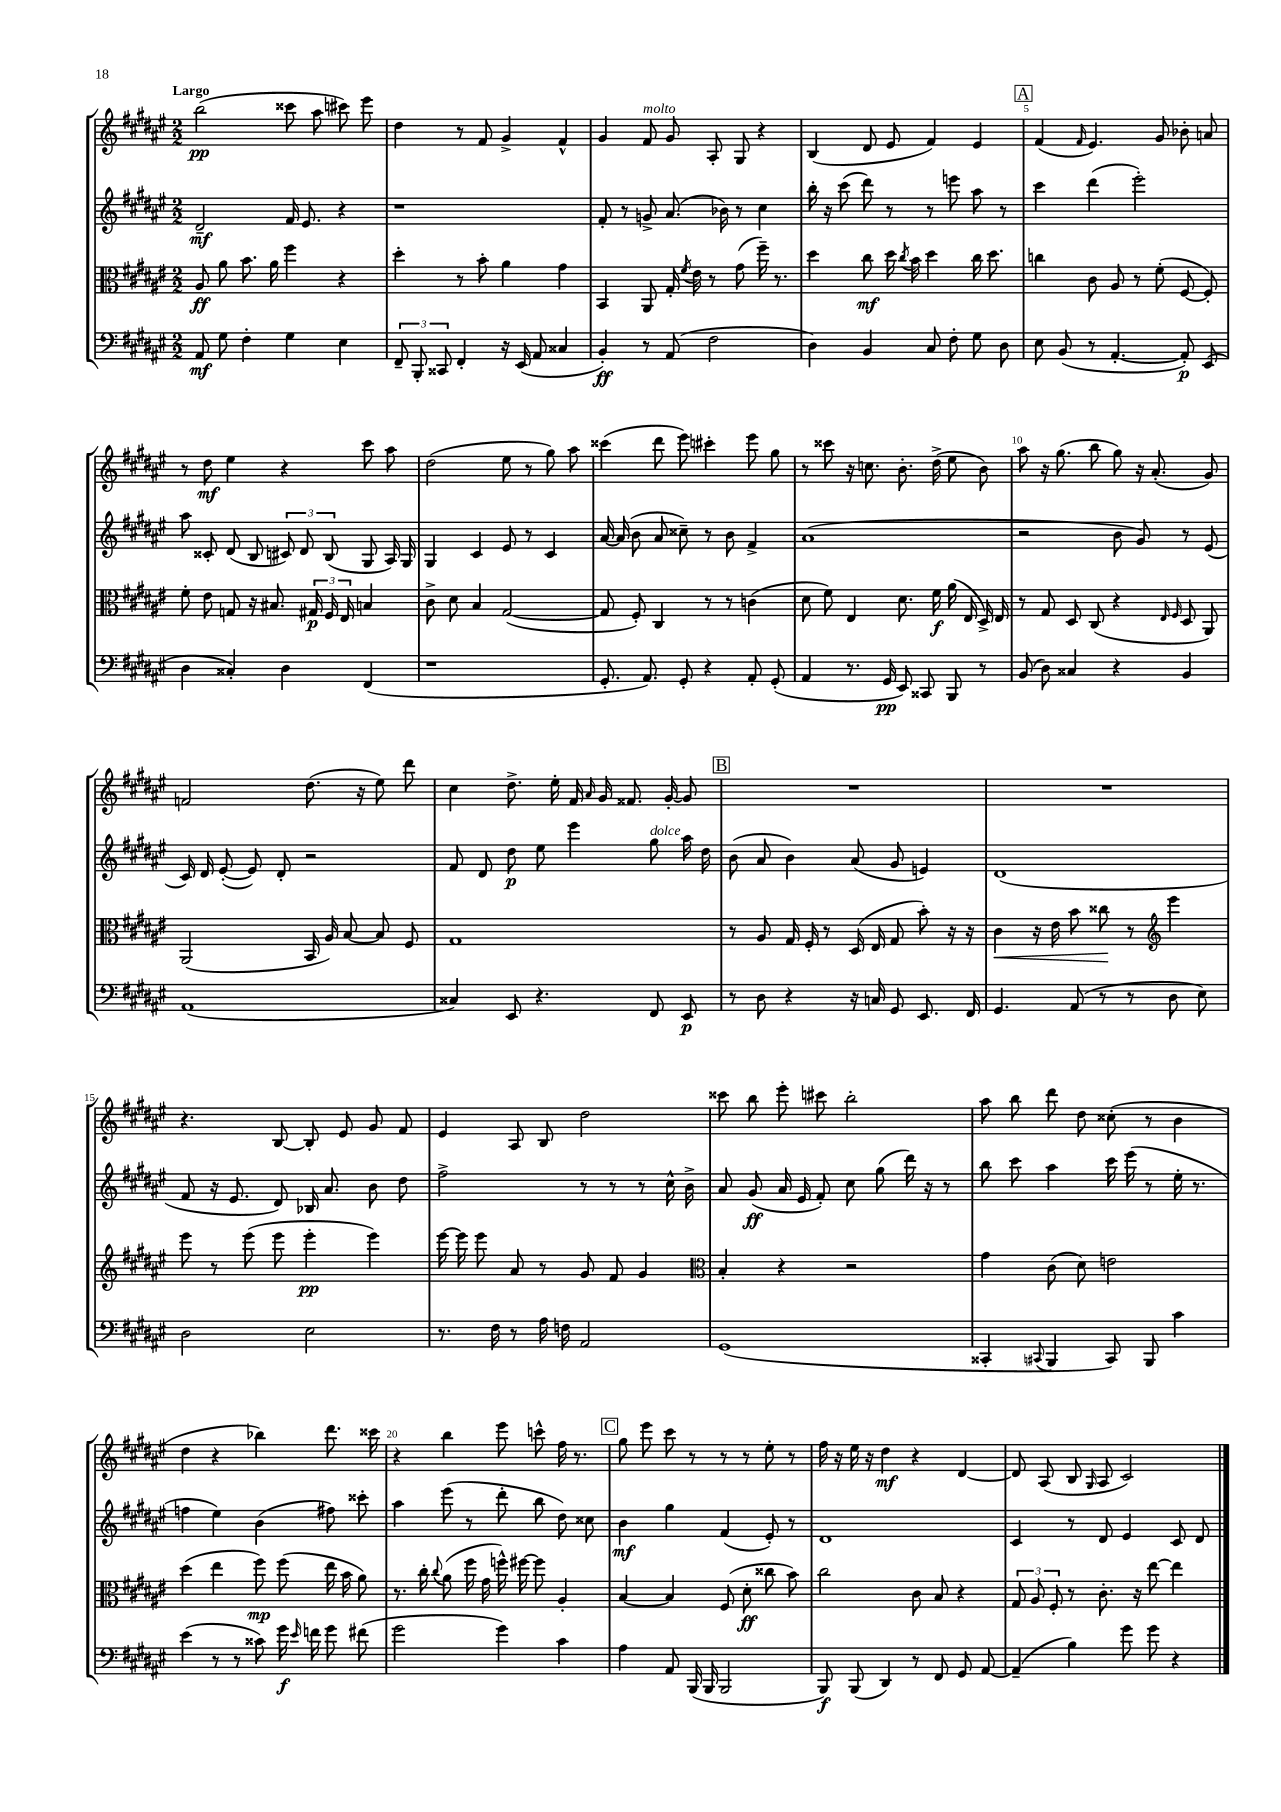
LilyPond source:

<<
\new StaffGroup <<
\new Staff = "s0" {
    \clef treble \key fis \major \numericTimeSignature \time 2/2 \tempo "Largo"
    \autoBeamOff b''2\pp( cisis'''8 ais''8 cis'''8) eis'''8 |
    dis''4 r8 fis'8 gis'4-> fis'4-^ |
    gis'4 fis'8^\markup { \italic "molto" } gis'8 ais8-. gis8 r4 |
    b4( dis'8 eis'8 fis'4) eis'4 |
    \mark \markup { \box "A" } fis'4( \grace { fis'16 } eis'4.) gis'8 bes'8-. a'8 |
    r8 dis''8\mf eis''4 r4 cis'''8 ais''8 |
    dis''2( eis''8 r8 gis''8) ais''8 |
    cisis'''4( dis'''8 eis'''8) cis'''4-. eis'''8 gis''8 |
    r8 cisis'''8 r16 c''8. b'8.-. dis''16->( eis''8 b'8) |
    ais''8 r16 gis''8.( b''8 gis''8) r16 ais'8.-.( gis'8) |
    f'2 dis''8.( r16 eis''8) dis'''8 |
    cis''4 dis''8.-> eis''16-. fis'16 \grace { ais'16 } gis'16 fisis'8. gis'16~-. gis'8 |
    \mark \markup { \box "B" } R1 |
    R1 |
    r4. b8~ b8-. eis'8 gis'8 fis'8 |
    eis'4 ais8 b8 dis''2 |
    cisis'''8 b''8 eis'''8-. cis'''8 b''2-. |
    ais''8 b''8 dis'''8 dis''8 cisis''8-.( r8 b'4 |
    dis''4 r4 bes''4) dis'''8. cisis'''16 |
    r4 b''4 eis'''8 c'''8-^ fis''16 r8. |
    \mark \markup { \box "C" } gis''8 eis'''8 cis'''8 r8 r8 r8 eis''8-. r8 |
    fis''16 r16 eis''16 r16 dis''4\mf r4 dis'4~ |
    dis'8 ais8( b8 \grace { gis16 } ais8 cis'2) \bar "|." |
}
\new Staff = "s1" {
    \clef treble \key fis \major \numericTimeSignature \time 2/2
    \autoBeamOff dis'2--\mf fis'16 eis'8. r4 |
    r1 |
    fis'8-. r8 g'8-> ais'8.( bes'16) r8 cis''4 |
    b''16-. r16 cis'''8( dis'''8) r8 r8 e'''8 ais''8 r8 |
    \mark \markup { \box "A" } cis'''4 dis'''4( eis'''2-.) |
    ais''8 cisis'8-. dis'8( b8 \tuplet 3/2 { cis'8) dis'8 b8( } gis8 ais16) gis16 |
    gis4 cis'4 eis'8 r8 cis'4 |
    ais'16~ ais'16( b'8 ais'8 cisis''8--) r8 b'8 fis'4-> |
    ais'1( |
    r2 b'8 gis'8) r8 eis'8( |
    cis'16) dis'16 eis'8~-.( eis'8) dis'8-. r2 |
    fis'8 dis'8 dis''8\p eis''8 eis'''4 gis''8^\markup { \italic "dolce" } ais''16 dis''16 |
    \mark \markup { \box "B" } b'8( ais'8 b'4) ais'8( gis'8 e'4) |
    dis'1( |
    fis'8 r16 eis'8. dis'8) bes16 ais'8. b'8 dis''8 |
    fis''2-> r8 r8 r8 cis''16-^ b'16-> |
    ais'8 gis'8\ff( ais'16 eis'16 fis'8-.) cis''8 gis''8( dis'''16) r16 r8 |
    b''8 cis'''8 ais''4 cis'''16 eis'''16( r8 eis''16-. r8. |
    f''4 eis''4) b'4( fis''8) cisis'''8-. |
    ais''4 eis'''8( r8 dis'''8-. b''8 dis''8) cisis''8 |
    \mark \markup { \box "C" } b'4\mf gis''4 fis'4( eis'8-.) r8 |
    dis'1 |
    cis'4 r8 dis'8 eis'4 cis'8 dis'8 \bar "|." |
}
\new Staff = "s2" {
    \clef alto \key fis \major \numericTimeSignature \time 2/2
    \autoBeamOff ais8\ff ais'8 b'8. ais'16 fis''4 r4 |
    dis''4-. r8 b'8-. ais'4 gis'4 |
    b,4 ais,8 gis16-. \acciaccatura { fis'8 } eis'16 r8 gis'8( fis''16--) r8. |
    dis''4 cis''8\mf dis''16 \acciaccatura { cis''8 } b'16 dis''4 cis''16 dis''8. |
    \mark \markup { \box "A" } c''4 cis'8 ais8 r8 fis'8-.( fis8~ fis8-.) |
    fis'8-. eis'8 g8 r16 bis8. \tuplet 3/2 { gis16\p fis16 eis16 } b4 |
    cis'8-> dis'8 b4 gis2~( |
    gis8 fis8-.) cis4 r8 r8 c'4( |
    dis'8 fis'8) eis4 dis'8. fis'16\f ais'16( eis16 dis16->) eis16 |
    r8 gis8 dis8 cis8( r4 \grace { eis16 fis16 } dis8 ais,8) |
    ais,2( b,16 ais16) b8~ b8 fis8 |
    gis1 |
    \mark \markup { \box "B" } r8 ais8 gis16 fis16-. r8 dis16( eis16 gis8 b'8-.) r16 r16 |
    cis'4\< r16 eis'16 b'8 cisis''8\! r8 \clef treble eis'''4 |
    eis'''8 r8 eis'''8( eis'''8 eis'''4-.\pp eis'''4) |
    eis'''16~ eis'''16 eis'''8 ais'8 r8 gis'8 fis'8 gis'4 |
    \clef alto b4-. r4 r2 |
    gis'4 cis'8( dis'8) e'2 |
    dis''4( eis''4 fis''8\mp) fis''8( eis''16 b'16 ais'8) |
    r8. cis''16-. \appoggiatura { cis''8 } ais'8( fis''16 gis'16 f''16-^) fis''16~ fis''8 ais4-. |
    \mark \markup { \box "C" } b4~ b4 fis8( dis'8-.\ff cisis''8 b'8) |
    cis''2 cis'8 b8 r4 |
    \tuplet 3/2 { gis8 ais8 fis8-. } r8 cis'8.-. r16 eis''8~ eis''4 \bar "|." |
}
\new Staff = "s3" {
    \clef bass \key fis \major \numericTimeSignature \time 2/2
    \autoBeamOff ais,8\mf gis8 fis4-. gis4 eis4 |
    \tuplet 3/2 { fis,8-- b,,8-. cisis,8 } fis,4-. r16 eis,16( ais,8 cisis4 |
    b,4-.\ff) r8 ais,8( fis2 |
    dis4) b,4 cis8 fis8-. gis8 dis8 |
    \mark \markup { \box "A" } eis8 b,8( r8 ais,4.~-. ais,8-.\p) eis,8( |
    dis4 cisis4-.) dis4 fis,4( |
    r1 |
    gis,8.-. ais,8.) gis,8-. r4 ais,8-. gis,8-.( |
    ais,4 r8. gis,16\pp eis,8) cisis,8 b,,8 r8 |
    b,8( dis8) cisis4 r4 b,4 |
    ais,1( |
    cisis4) eis,8 r4. fis,8 eis,8\p |
    \mark \markup { \box "B" } r8 dis8 r4 r16 c16 gis,8 eis,8. fis,16 |
    gis,4. ais,8( r8 r8 dis8 eis8) |
    dis2 eis2 |
    r8. fis16 r8 ais16 f16 ais,2 |
    gis,1( |
    cisis,4-. \appoggiatura { cis,8 } b,,4 cis,8) b,,8 cis'4 |
    eis'4( r8 r8 cisis'8) gis'16\f \grace { eis'16 } f'16 gis'8 fis'8( |
    gis'2 gis'4) cis'4 |
    \mark \markup { \box "C" } ais4 ais,8 b,,16( b,,16 b,,2 |
    b,,8\f) b,,8( dis,4) r8 fis,8 gis,8 ais,8~ |
    ais,4--( b4) gis'8 gis'8 r4 \bar "|." |
}
>>
>>
\layout { \context { \Score \override BarNumber.break-visibility = ##(#f #t #t) barNumberVisibility = #(every-nth-bar-number-visible 5) } }
